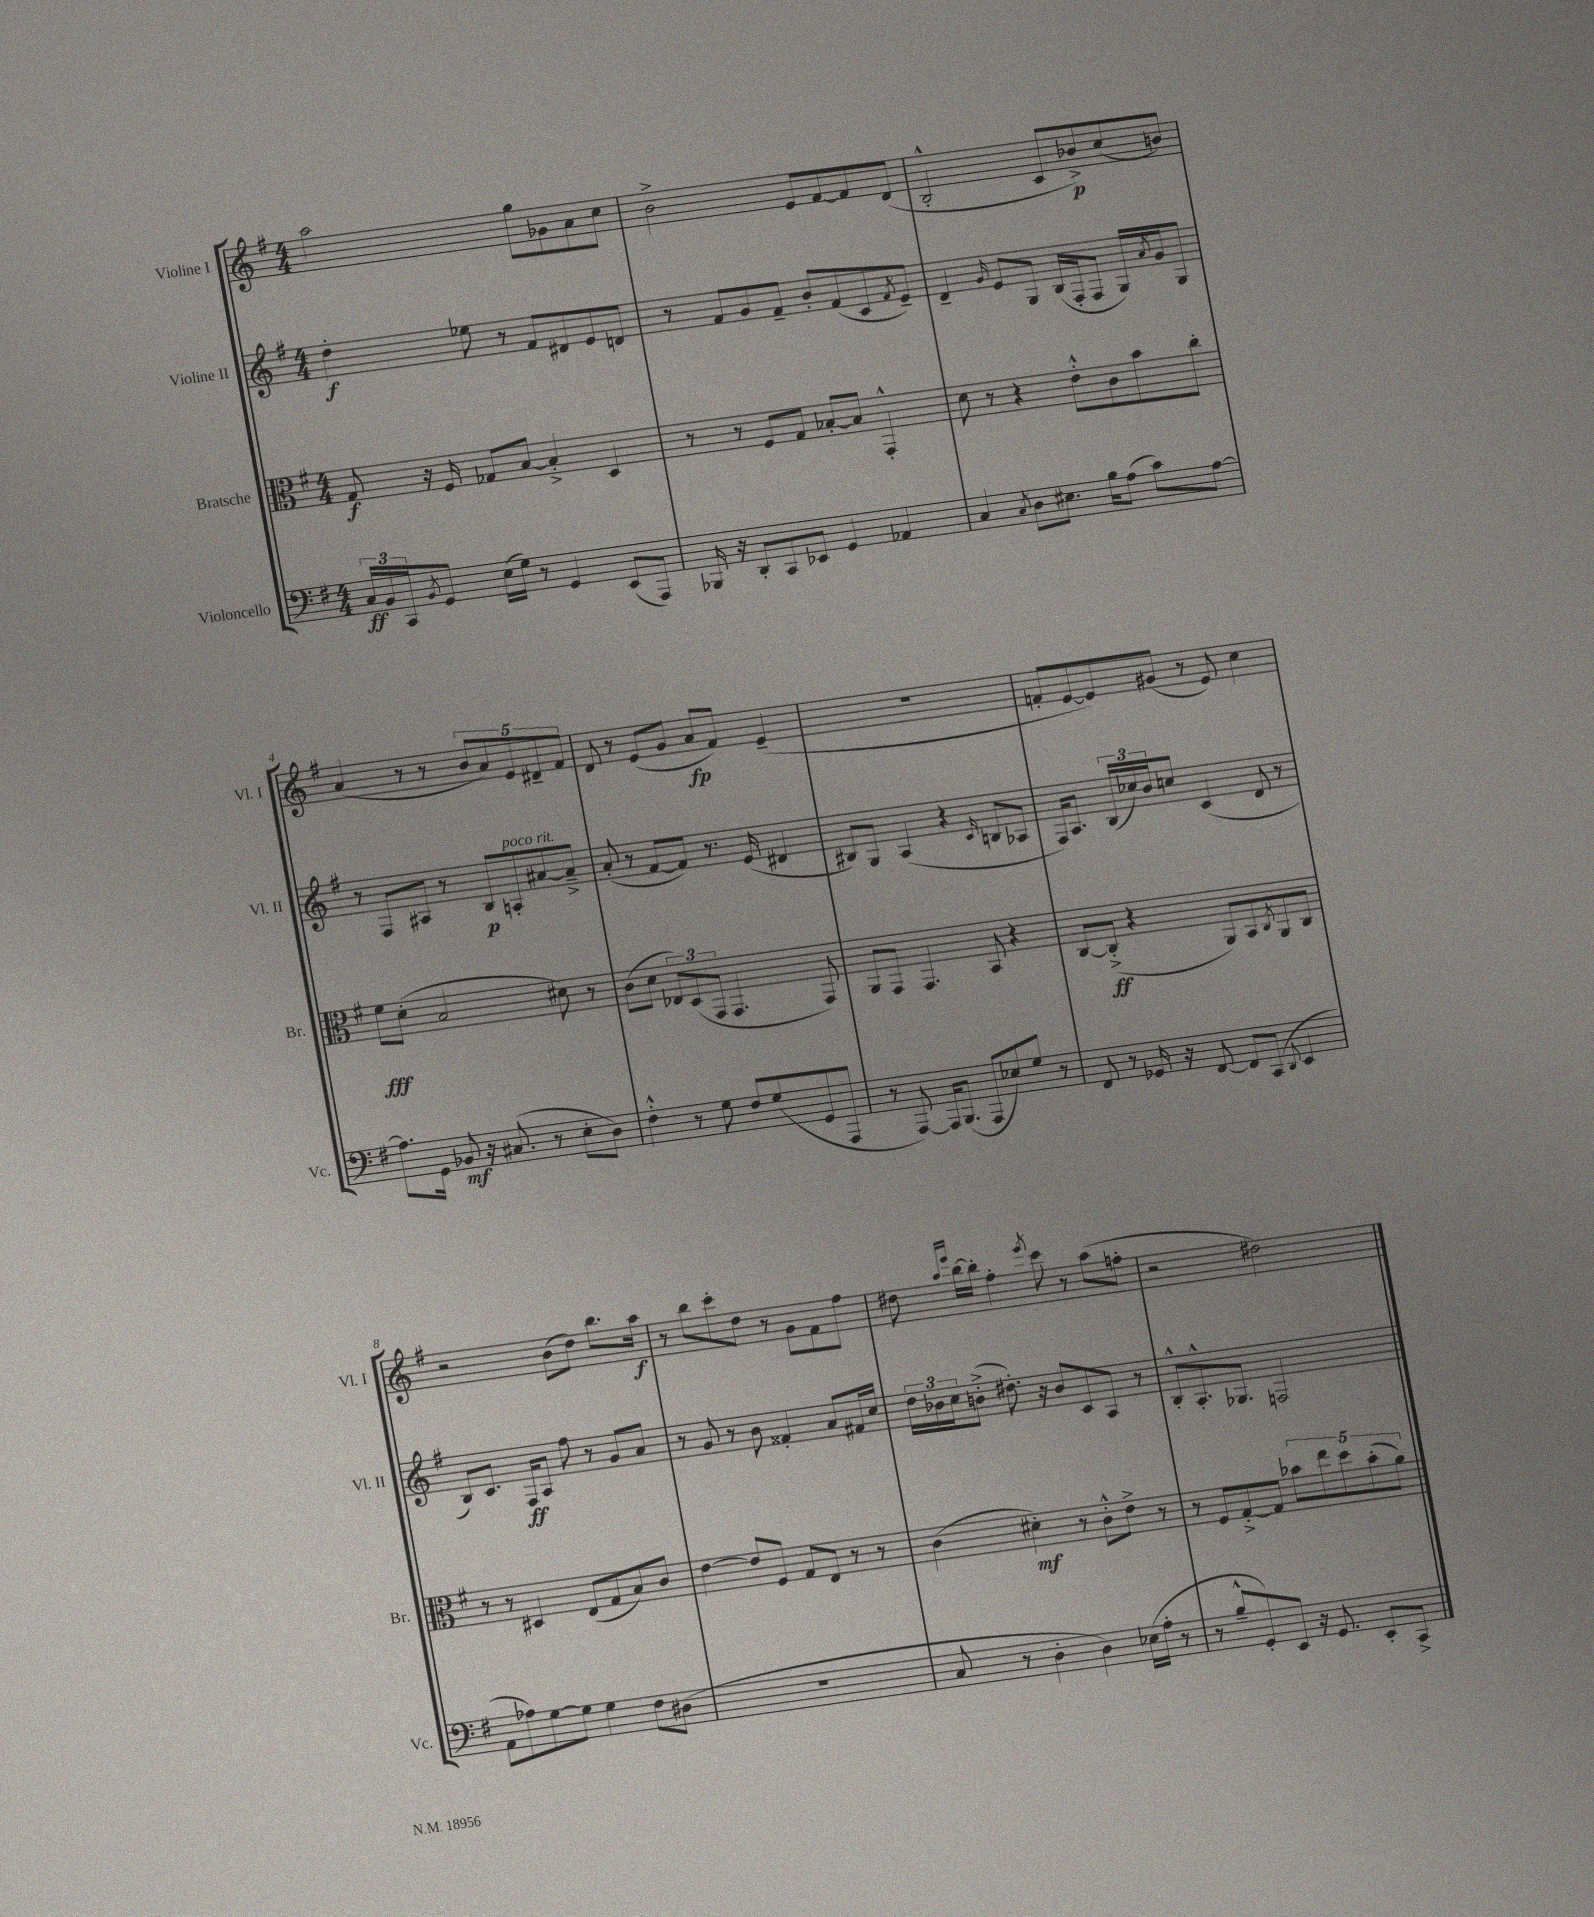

**kern	**kern	**kern	**kern
*staff4	*staff3	*staff2	*staff1
*clefF4	*clefC3	*clefG2	*clefG2
*k[f#]	*k[f#]	*k[f#]	*k[f#]
*M4/4	*M4/4	*M4/4	*M4/4
24C	8G	4dd'	2aa
24BB	.	.	.
24CC	.	.	.
8qBB	.	.	.
8GG	16r	.	.
.	16F#	.	.
(16E	8G-	8ee-	.
16G)	.	.	.
8r	[8B	8r	.
4GG	4B'^]	8f#	8gg
.	.	8d#	8g-
(8EE	4D	8e	8a
8AAA)	.	8d	8cc
=	=	=	=
16BBB-	8r	8r	2b^
16r	.	.	.
8DD'	8r	8f#	.
8CC	8F#	8g	.
8EE-	8G	8f#~	.
4GG	[8B-'	8b'	8e
.	8B-]	(8f#	[8f#
4AA-	4GG'^^	8c	8f#]
.	.	8qf#	.
.	.	8e~)	(8d
=	=	=	=
4C	8d	4d~	2B'^^
.	8r	.	.
8qC	.	16qqg	.
8D	4r	8e	.
8.E#	.	8G	.
.	8e'^^	(16B	8c
16B	.	16F#'	.
(8A	8c	8F#	8b-^)
8c)	8b	16G)	(8cc
.	.	8qa	.
.	.	16g	.
[8A	8cc'	8G	8b)
=	=	=	=
8.A]	8f#	8r	(4a
.	(8d'	8F#	.
16GG	.	.	.
8BB-	2B	8A#	8r
16r	.	8r	8r
(8.C#	.	.	.
.	.	8B	10b
.	.	.	10a)
8r	.	8A'	.
.	.	.	10e
8E'	8d#)	[8a#	.
.	.	.	10d#~
8D)	8r	8a#~^]	.
.	.	.	10f#
=	=	=	=
4F#'^^	(8c	(8a'	8d
.	8d	8r	8r
8r	12E-)	[8f#	(8e
.	(12D	.	.
8G	.	8f#])	8g
.	12GG	.	.
8F#	4.GG	8.r	8a
(8G	.	.	8f#)
.	.	(16e	.
8GG	.	4d#	(4e~
8AAA	8GG)	.	.
=	=	=	=
8r	8AA	8B#)	1r
[8AAA)	8GG	8G	.
16AAA]	4.GG	(4A	.
(8.BBB	.	.	.
8AAA	.	4r	.
8E-)	8BB	.	.
.	.	16qqc	.
8G	4r	8B	.
8r	.	8A-	.
=	=	=	=
8FF#	[8C	16F#)	8f'
.	.	8.A	.
8r	(8C'^]	.	[8e
16GG-	4r	(24B	8e])
.	.	24cc-)	.
16r	.	.	.
.	.	24b	.
[8FF#	.	8cc	(8g#
8FF#]	8AA)	(4c	8r
(8CC	8BB	.	8e)
8qqDD	8qC	.	.
4EE	8AA	8d	4cc
.	8C	8r	.
=	=	=	=
8AA	8r	8B)	2r
8A-)	8r	8.c	.
[8G	4D#	.	.
.	.	16F#	.
8G]	.	8A	.
4G	(8E	8ff#	(8b
.	8G	8r	8dd)
8F#	8B)	8g	8.bb
(8D#	8c	8a	.
.	.	.	16aa
=	=	=	=
1r	[4e	8r	8r
.	.	8g	8bb
.	8e]	8r	8ccc'
.	8F#	8b	8dd
.	8G	4f##'	8r
.	8E	.	8g
.	8r	8a	8f#
.	8r	16f#	8ff#
.	.	16cc	.
=	=	=	=
8C	(4c	24dd	8dd#
.	.	24b-	.
.	.	24cc	.
.	.	.	16qqaa
.	.	.	16qqeee
8r	.	(8b'^	[16bb
.	.	.	16bb']
4D'	4d#')	8.dd#')	4ff#'
.	.	16r	.
.	.	.	8qeee
4D)	8r	8b	8ccc
.	8c'^^	8c	8r
(16E-	8e^	8A	(8aa
16A'	.	.	.
8r	8r	8r	8ff'
=	=	=	=
8r	8r	8B'^^	2r
8B~^^	8F#	8.A'^^	.
8GG')	[8G'^	.	.
.	.	8.G-	.
8EE	8G]	.	.
16r	10b-	2F	2dd#)
8.GG	.	.	.
.	10ee	.	.
.	10dd	.	.
8EE'	.	.	.
.	(10b-'	.	.
8CC^	.	.	.
.	10a)	.	.
==	==	==	==
*-	*-	*-	*-
